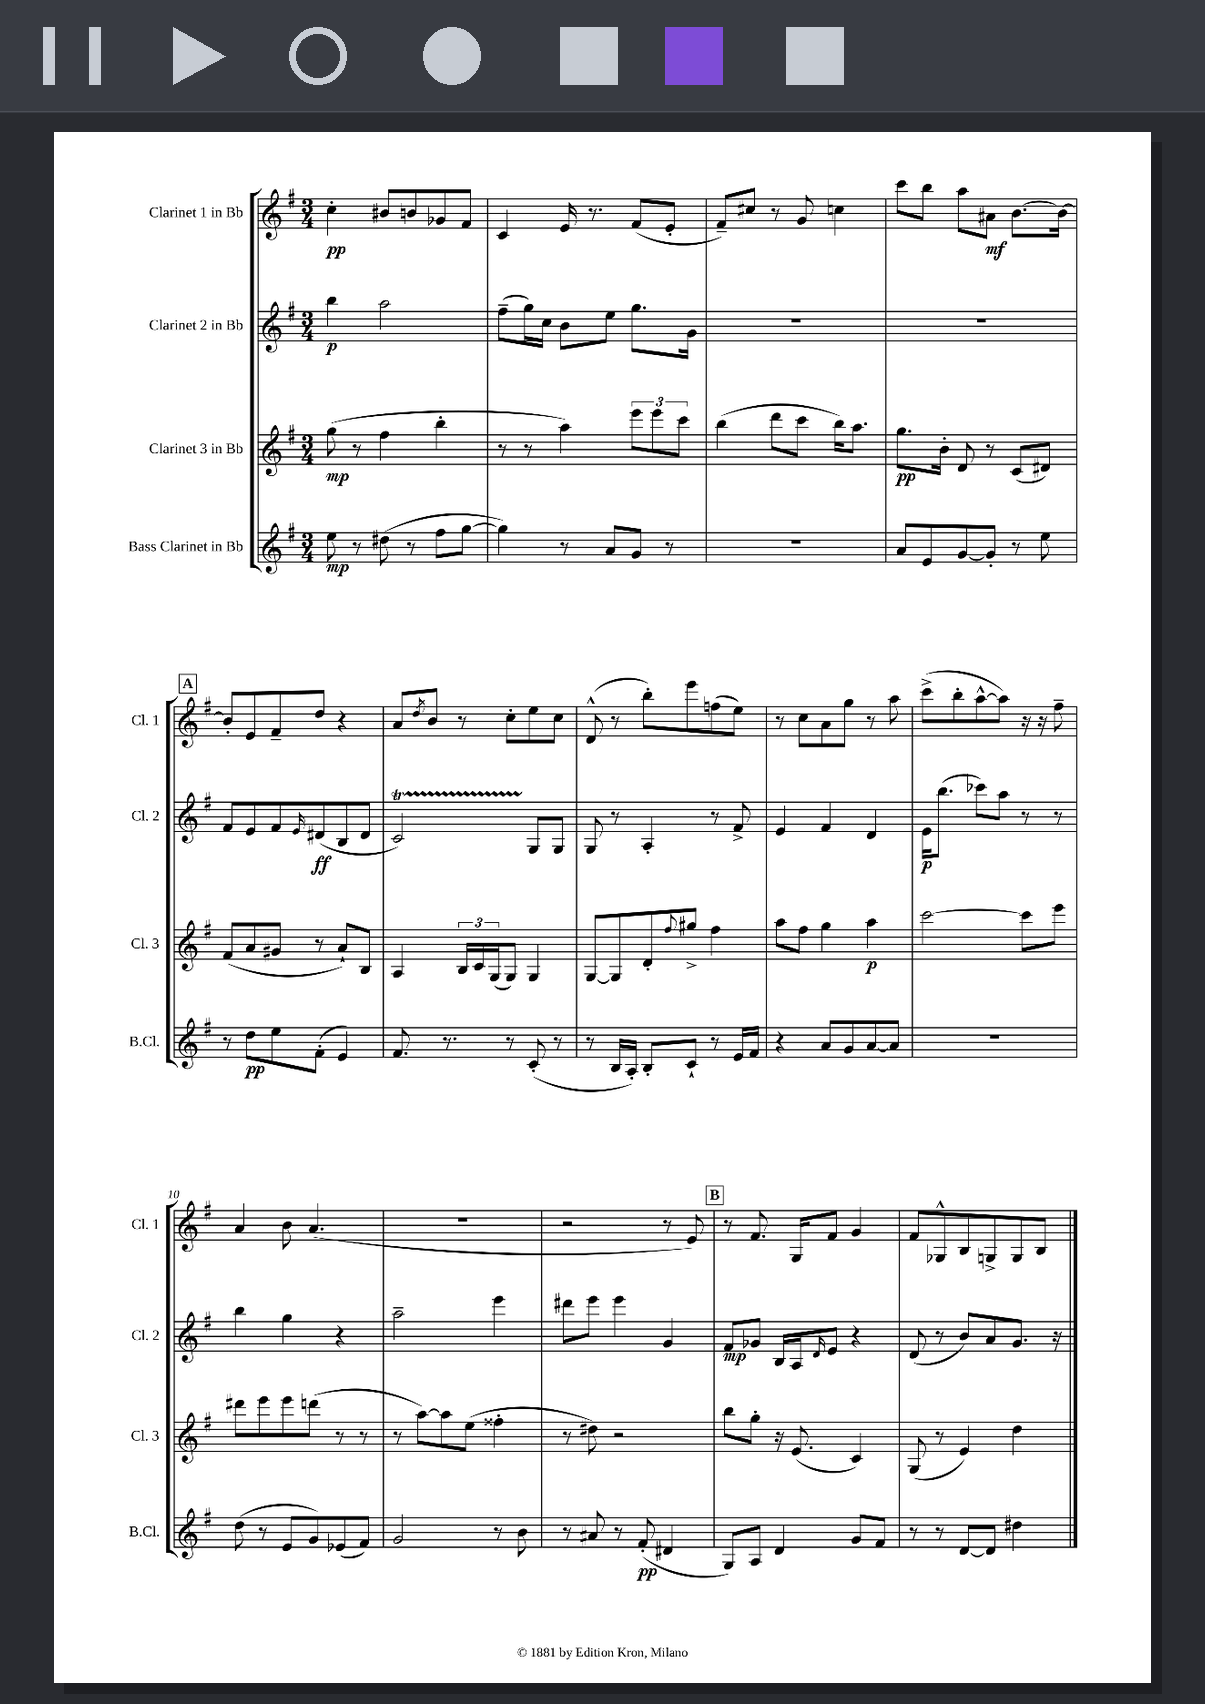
<<
\new StaffGroup <<
\new Staff = "s0" \with { instrumentName = "Clarinet 1 in Bb" shortInstrumentName = "Cl. 1" } {
    \clef treble \key g \major \numericTimeSignature \time 3/4
    c''4-.\pp bis'8 b'8 ges'8 fis'8 |
    c'4 e'16 r8. fis'8( e'8-. |
    fis'8--) cis''8 r8 g'8 c''4 |
    c'''8 b''8 a''8 ais'8\mf b'8.~ b'16~ |
    \mark \markup { \box "A" } b'8-. e'8 fis'8-- d''8 r4 |
    a'8 \acciaccatura { d''8 } b'8 r8 c''8-. e''8 c''8 |
    d'8-^( r8 b''8-.) e'''8 f''8( e''8) |
    r8 c''8 a'8 g''8 r8 a''8 |
    c'''8->( b''8-. a''8~-^ a''8) r16 r16 fis''8-- |
    a'4 b'8 a'4.( |
    R2. |
    r2 r8 e'8) |
    \mark \markup { \box "B" } r8 fis'8. g16 fis'8 g'4 |
    fis'8 ges8-^ b8 g8-> g8 b8 \bar "|." |
}
\new Staff = "s1" \with { instrumentName = "Clarinet 2 in Bb" shortInstrumentName = "Cl. 2" } {
    \clef treble \key g \major \numericTimeSignature \time 3/4
    b''4\p a''2 |
    fis''8--( g''16) c''16 b'8 e''8 g''8. g'16 |
    R2. |
    R2. |
    \mark \markup { \box "A" } fis'8 e'8 fis'8 \grace { e'16 } dis'8\ff( b8 dis'8 |
    c'2\startTrillSpan) g8\stopTrillSpan g8 |
    g8 r8 a4-. r8 fis'8-> |
    e'4 fis'4 d'4 |
    e'16\p b''8.( ces'''8) a''8 r8 r8 |
    b''4 g''4 r4 |
    a''2-- e'''4 |
    dis'''8 e'''8 e'''4 g'4 |
    \mark \markup { \box "B" } fis'8\mp ges'8 b16 a16 \grace { d'16 } e'8 r4 |
    d'8( r8 b'8) a'8 g'8. r16 \bar "|." |
}
\new Staff = "s2" \with { instrumentName = "Clarinet 3 in Bb" shortInstrumentName = "Cl. 3" } {
    \clef treble \key g \major \numericTimeSignature \time 3/4
    g''8\mp( r8 fis''4 b''4-. |
    r8 r8 a''4) \tuplet 3/2 { e'''8 e'''8 c'''8 } |
    b''4( d'''8 c'''8 b''16) a''8. |
    g''8.\pp b'16-. d'8 r8 c'8( dis'8) |
    \mark \markup { \box "A" } fis'8( a'8 gis'8 r8 a'8-!) b8 |
    a4 \tuplet 3/2 { b16 c'16 g16( } g8) g4 |
    g8~ g8 d'8-. \appoggiatura { fis''8 } gis''8-> fis''4 |
    a''8 fis''8 g''4 a''4\p |
    c'''2~ c'''8 e'''8 |
    dis'''8 e'''8 e'''8 d'''8( r8 r8 |
    r8 a''8~) a''8 e''8( fisis''4-. |
    r8 dis''8) r2 |
    \mark \markup { \box "B" } b''8 g''8-. r16 e'8.( c'4) |
    g8( r8 e'4) d''4 \bar "|." |
}
\new Staff = "s3" \with { instrumentName = "Bass Clarinet in Bb" shortInstrumentName = "B.Cl." } {
    \clef treble \key g \major \numericTimeSignature \time 3/4
    e''8\mp r8 dis''8( r8 fis''8 g''8~ |
    g''4) r8 a'8 g'8 r8 |
    R2. |
    a'8 e'8 g'8~ g'8-. r8 e''8 |
    \mark \markup { \box "A" } r8 d''8\pp e''8 fis'8-.( e'4) |
    fis'8. r8. r8 c'8-.( r8 |
    r8 b16 a16-.) b8-. c'8-! r8 e'16 fis'16 |
    r4 a'8 g'8 a'8~ a'8 |
    R2. |
    d''8( r8 e'8 g'8) ees'8( fis'8) |
    g'2 r8 b'8 |
    r8 ais'8 r8 fis'8-.\pp( dis'4 |
    \mark \markup { \box "B" } g8) a8 d'4 g'8 fis'8 |
    r8 r8 d'8~ d'8 dis''4 \bar "|." |
}
>>
>>
